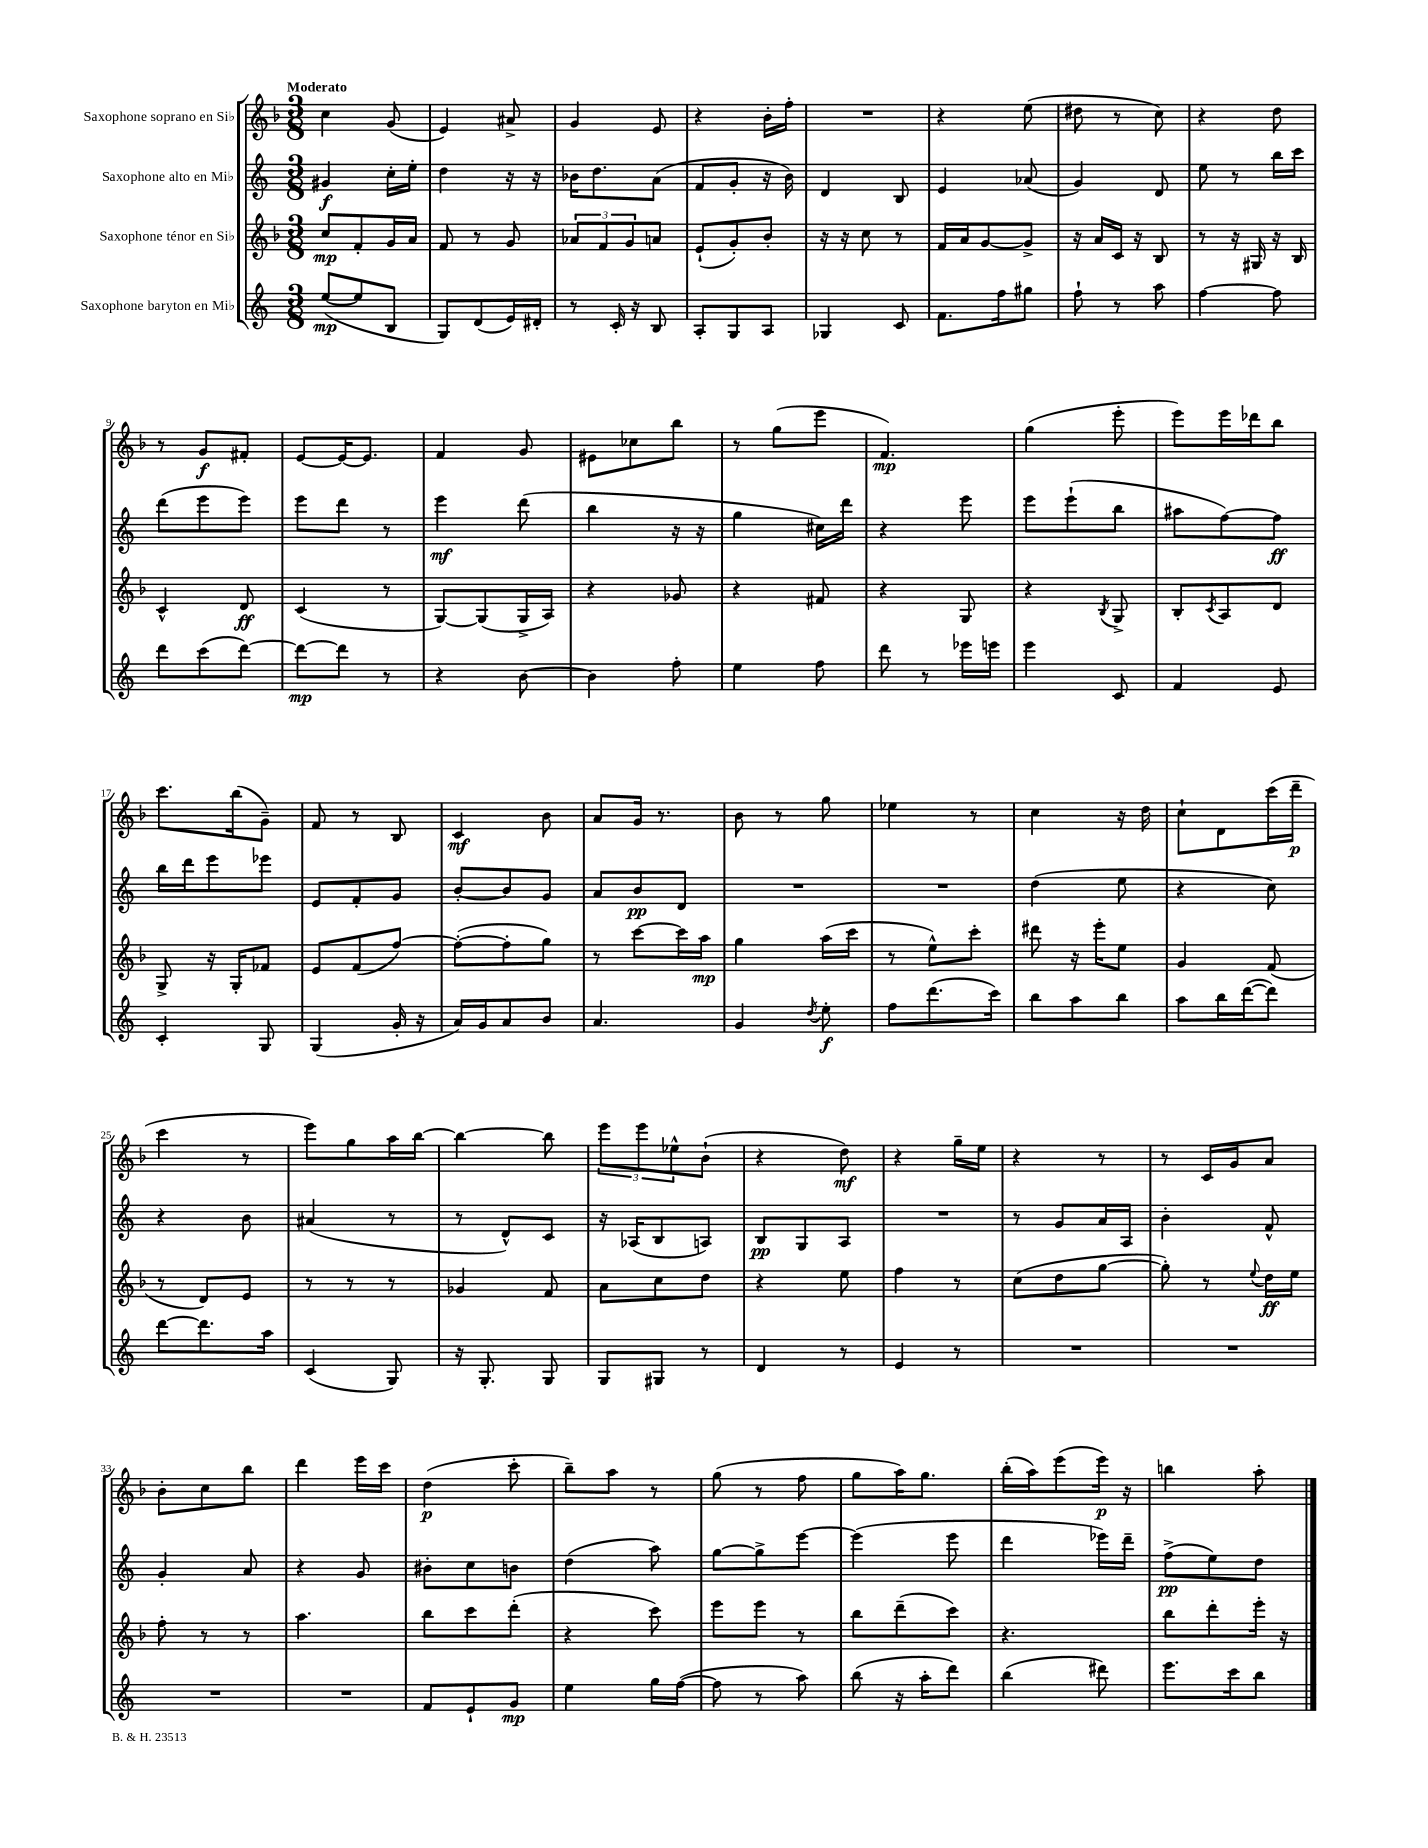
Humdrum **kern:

**kern	**dynam	**kern	**dynam	**kern	**dynam	**kern	**dynam
*part4	*part4	*part3	*part3	*part2	*part2	*part1	*part1
*staff4	*staff4	*staff3	*staff3	*staff2	*staff2	*staff1	*staff1
*I"Saxophone baryton en Mi♭	*	*I"Saxophone ténor en Si♭	*	*I"Saxophone alto en Mi♭	*	*I"Saxophone soprano en Si♭	*
*clefG2	*	*clefG2	*	*clefG2	*	*clefG2	*
*k[]	*	*k[b-]	*	*k[]	*	*k[b-]	*
*M3/8	*	*M3/8	*	*M3/8	*	*M3/8	*
=1	=1	=1	=1	=1	=1	=1	=1
!	!	!	!	!	!	!LO:TX:a:B:t=Moderato	!
([8ee/L	mp	8cc/L	mp	4g#X/	f	4cc\	.
8ee/]	.	8f'/	.	.	.	.	.
8B/J	.	16g/L	.	16cc'\LL	.	(8g/	.
.	.	16a/JJ	.	16ee'\JJ	.	.	.
=2	=2	=2	=2	=2	=2	=2	=2
8G/L)	.	8f/	.	4dd\	.	4e/)	.
(8d/	.	8r	.	.	.	.	.
16e/L)	.	8g/	.	16r	.	8a#X^/	.
16d#X'/JJ	.	.	.	16r	.	.	.
=3	=3	=3	=3	=3	=3	=3	=3
8r	.	12a-X/L	.	16b-X\KL	.	4g/	.
.	.	.	.	8.dd\	.	.	.
.	.	12f/	.	.	.	.	.
16c'/	.	.	.	.	.	.	.
.	.	12g/	.	.	.	.	.
16r	.	.	.	.	.	.	.
8B/	.	8an/J	.	(8a\J	.	8e/	.
=4	=4	=4	=4	=4	=4	=4	=4
8A'/L	.	(8e`/L	.	8f/L	.	4r	.
8G/	.	8g'/)	.	8g'/J	.	.	.
8A/J	.	8b-'/J	.	16r	.	16b-'\LL	.
.	.	.	.	16b\)	.	16ff'\JJ	.
=5	=5	=5	=5	=5	=5	=5	=5
4G-X/	.	16r	.	4d/	.	4.r	.
.	.	16r	.	.	.	.	.
.	.	8cc\	.	.	.	.	.
8c/	.	8r	.	8B/	.	.	.
=6	=6	=6	=6	=6	=6	=6	=6
8.f\L	.	16f/LL	.	4e/	.	4r	.
.	.	16a/J	.	.	.	.	.
.	.	[8g/	.	.	.	.	.
16ff\k	.	.	.	.	.	.	.
8gg#X\J	.	8g^/J]	.	(8a-X/	.	(8ee\	.
=7	=7	=7	=7	=7	=7	=7	=7
8ff`\	.	16r	.	4g/)	.	8dd#X\	.
.	.	16a/LL	.	.	.	.	.
8r	.	16c/JJ	.	.	.	8r	.
.	.	16r	.	.	.	.	.
8aa\	.	8B-/	.	8d/	.	8cc\)	.
=8	=8	=8	=8	=8	=8	=8	=8
[4ff\	.	8r	.	8ee\	.	4r	.
.	.	16r	.	8r	.	.	.
.	.	16G#X/	.	.	.	.	.
8ff\]	.	16r	.	16bb\LL	.	8dd\	.
.	.	16B-/	.	16ccc\JJ	.	.	.
!!LO:LB:g=z
=9	=9	=9	=9	=9	=9	=9	=9
8ddd\L	.	4c^^/	.	(8ddd\L	.	8r	.
(8ccc\	.	.	.	8eee\	.	8g/L	f
[8ddd\J)	.	8d/	ff	8eee\J)	.	8f#X'/J	.
=10	=10	=10	=10	=10	=10	=10	=10
8ddd\L_	mp	(4c/	.	8eee\L	.	[8e/L	.
8ddd\J]	.	.	.	8ddd\J	.	16e/K_	.
.	.	.	.	.	.	8.e/J]	.
8r	.	8r	.	8r	.	.	.
=11	=11	=11	=11	=11	=11	=11	=11
4r	.	[8G/L)	.	4eee\	mf	4f/	.
.	.	(8G/]	.	.	.	.	.
[8b\	.	16G^/L	.	(8ddd\	.	8g/	.
.	.	16A/JJ)	.	.	.	.	.
=12	=12	=12	=12	=12	=12	=12	=12
4b\]	.	4r	.	4bb\	.	8e#X\L	.
.	.	.	.	.	.	8cc-X\	.
8ff'\	.	8g-X/	.	16r	.	8bb-\J	.
.	.	.	.	16r	.	.	.
=13	=13	=13	=13	=13	=13	=13	=13
4ee\	.	4r	.	4gg\	.	8r	.
.	.	.	.	.	.	(8gg\L	.
8ff\	.	8f#X/	.	16cc#X\LL)	.	8eee\J	.
.	.	.	.	16ddd\JJ	.	.	.
=14	=14	=14	=14	=14	=14	=14	=14
8ddd\	.	4r	.	4r	.	4.f/)	mp
8r	.	.	.	.	.	.	.
16eee-X\LL	.	8G/	.	8eee\	.	.	.
16eeen\JJ	.	.	.	.	.	.	.
=15	=15	=15	=15	=15	=15	=15	=15
4eee\	.	4r	.	8eee\L	.	(4gg\	.
.	.	.	.	(8eee`\	.	.	.
.	.	8qB-/	.	.	.	.	.
8c/	.	8G^/	.	8bb\J	.	8eee'\	.
=16	=16	=16	=16	=16	=16	=16	=16
4f/	.	8B-'/L	.	8aa#X\L	.	8eee\L)	.
.	.	8qc/	.	.	.	.	.
.	.	8A/	.	[8ff\)	.	16eee\L	.
.	.	.	.	.	.	16ddd-X\J	.
8e/	.	8d/J	.	8ff\J]	ff	8bb-\J	.
!!LO:LB:g=z
=17	=17	=17	=17	=17	=17	=17	=17
4c'/	.	8G^/	.	16bb\LL	.	8.ccc\L	.
.	.	.	.	16ddd\J	.	.	.
.	.	16r	.	8eee\	.	.	.
.	.	16G'/KL	.	.	.	(16bb-\k	.
8G/	.	8f-X/J	.	8eee-X\J	.	8g~\J)	.
=18	=18	=18	=18	=18	=18	=18	=18
(4G/	.	8e/L	.	8e/L	.	8f/	.
.	.	(8f/	.	8f'/	.	8r	.
16g'/	.	[8ff/J)	.	8g/J	.	8B-/	.
16r	.	.	.	.	.	.	.
=19	=19	=19	=19	=19	=19	=19	=19
16a/LL)	.	(8ff'\L_	.	[8b'/L	.	4c/	mf
16g/J	.	.	.	.	.	.	.
8a/	.	8ff'\]	.	8b/]	.	.	.
8b/J	.	8gg\J)	.	8g/J	.	8b-\	.
=20	=20	=20	=20	=20	=20	=20	=20
4.a/	.	8r	.	8a/L	.	8a/L	.
.	.	[8ccc\L	.	8b/	pp	16g/Jk	.
.	.	.	.	.	.	8.r	.
.	.	16ccc\L]	.	8d/J	.	.	.
.	.	16aa\JJ	mp	.	.	.	.
=21	=21	=21	=21	=21	=21	=21	=21
4g/	.	4gg\	.	4.r	.	8b-\	.
.	.	.	.	.	.	8r	.
8qdd/	.	.	.	.	.	.	.
8ee'\	f	(16aa\LL	.	.	.	8gg\	.
.	.	16ccc\JJ	.	.	.	.	.
=22	=22	=22	=22	=22	=22	=22	=22
8ff\L	.	8r	.	4.r	.	4ee-X\	.
(8.ddd\	.	8ee^^\L)	.	.	.	.	.
.	.	8ccc'\J	.	.	.	8r	.
16ccc\Jk)	.	.	.	.	.	.	.
=23	=23	=23	=23	=23	=23	=23	=23
8bb\L	.	8ddd#X\	.	(4dd\	.	4cc\	.
8aa\	.	16r	.	.	.	.	.
.	.	16eee'\KL	.	.	.	.	.
8bb\J	.	8ee\J	.	8ee\	.	16r	.
.	.	.	.	.	.	16dd\	.
=24	=24	=24	=24	=24	=24	=24	=24
8aa\L	.	4g/	.	4r	.	8cc`\L	.
16bb\L	.	.	.	.	.	8d\	.
([16ddd\J	.	.	.	.	.	.	.
8ddd\J])	.	(8f/	.	8cc\)	.	(16ccc\L	.
.	.	.	.	.	.	16ddd~\JJ	p
!!LO:LB:g=z
=25	=25	=25	=25	=25	=25	=25	=25
[8ddd\L	.	8r	.	4r	.	4ccc\	.
8.ddd\]	.	8d/L)	.	.	.	.	.
.	.	8e/J	.	8b\	.	8r	.
16aa\Jk	.	.	.	.	.	.	.
=26	=26	=26	=26	=26	=26	=26	=26
(4c/	.	8r	.	(4a#X/	.	8eee\L)	.
.	.	8r	.	.	.	8gg\	.
8G/)	.	8r	.	8r	.	16aa\L	.
.	.	.	.	.	.	[16bb-\JJ	.
=27	=27	=27	=27	=27	=27	=27	=27
16r	.	4g-X/	.	8r	.	4bb-\_	.
8.G'/	.	.	.	.	.	.	.
.	.	.	.	8d^^/L)	.	.	.
8G/	.	8f/	.	8c/J	.	8bb-\]	.
=28	=28	=28	=28	=28	=28	=28	=28
8G/L	.	8a\L	.	16r	.	12eee\L	.
.	.	.	.	(16A-X/KL	.	.	.
.	.	.	.	.	.	12eee\	.
8G#X/J	.	8cc\	.	8B/	.	.	.
.	.	.	.	.	.	12ee-X^^\	.
8r	.	8dd\J	.	8An/J)	.	(8b-`\J	.
=29	=29	=29	=29	=29	=29	=29	=29
4d/	.	4r	.	8B/L	pp	4r	.
.	.	.	.	8G/	.	.	.
8r	.	8ee\	.	8A/J	.	8dd\)	mf
=30	=30	=30	=30	=30	=30	=30	=30
4e/	.	4ff\	.	4.r	.	4r	.
8r	.	8r	.	.	.	16gg~\LL	.
.	.	.	.	.	.	16ee\JJ	.
=31	=31	=31	=31	=31	=31	=31	=31
4.r	.	(8cc\L	.	8r	.	4r	.
.	.	8dd\	.	8g/L	.	.	.
.	.	[8gg\J	.	16a/L	.	8r	.
.	.	.	.	16A/JJ	.	.	.
=32	=32	=32	=32	=32	=32	=32	=32
4.r	.	8gg'\])	.	4b'\	.	8r	.
.	.	8r	.	.	.	16c/LL	.
.	.	.	.	.	.	16g/J	.
.	.	8qqee/	.	.	.	.	.
.	.	16dd\LL	ff	8f^^/	.	8a/J	.
.	.	16ee\JJ	.	.	.	.	.
!!LO:LB:g=z
=33	=33	=33	=33	=33	=33	=33	=33
4.r	.	8ff'\	.	4g'/	.	8b-'\L	.
.	.	8r	.	.	.	8cc\	.
.	.	8r	.	8a/	.	8bb-\J	.
=34	=34	=34	=34	=34	=34	=34	=34
4.r	.	4.aa\	.	4r	.	4ddd\	.
.	.	.	.	8g/	.	16eee\LL	.
.	.	.	.	.	.	16ccc\JJ	.
=35	=35	=35	=35	=35	=35	=35	=35
8f/L	.	8bb-\L	.	8b#X'\L	.	(4dd\	p
8e`/	.	8ccc\	.	8cc\	.	.	.
8g/J	mp	(8ddd'\J	.	8bn\J	.	8ccc'\	.
=36	=36	=36	=36	=36	=36	=36	=36
4ee\	.	4r	.	(4dd\	.	8bb-~\L)	.
.	.	.	.	.	.	8aa\J	.
16gg\LL	.	8ccc\)	.	8aa\)	.	8r	.
([16ff\JJ	.	.	.	.	.	.	.
=37	=37	=37	=37	=37	=37	=37	=37
8ff\]	.	8eee\L	.	[8gg\L	.	(8gg\	.
8r	.	8eee\J	.	8gg^\]	.	8r	.
8aa\)	.	8r	.	[8eee\J	.	8ff\	.
=38	=38	=38	=38	=38	=38	=38	=38
(8bb\	.	8bb-\L	.	(4eee\]	.	8gg\L	.
16r	.	(8ddd~\	.	.	.	16aa\K)	.
16aa'\KL	.	.	.	.	.	8.gg\J	.
8ddd\J)	.	8ccc\J)	.	8eee\	.	.	.
=39	=39	=39	=39	=39	=39	=39	=39
(4bb\	.	4.r	.	4ddd\	.	(16bb-'\LL	.
.	.	.	.	.	.	16aa\J)	.
.	.	.	.	.	.	(8eee\	.
8ddd#X\)	.	.	.	16eee-X\LL)	.	16eee\Jk)	p
.	.	.	.	16ddd~\JJ	.	16r	.
=40	=40	=40	=40	=40	=40	=40	=40
8.eee\L	.	8bb-\L	.	(8ff^\L	pp	4bbn\	.
.	.	8ddd'\	.	8ee\)	.	.	.
16ccc\k	.	.	.	.	.	.	.
8bb\J	.	16eee'\Jk	.	8dd\J	.	8aa'\	.
.	.	16r	.	.	.	.	.
==	==	==	==	==	==	==	==
*-	*-	*-	*-	*-	*-	*-	*-
